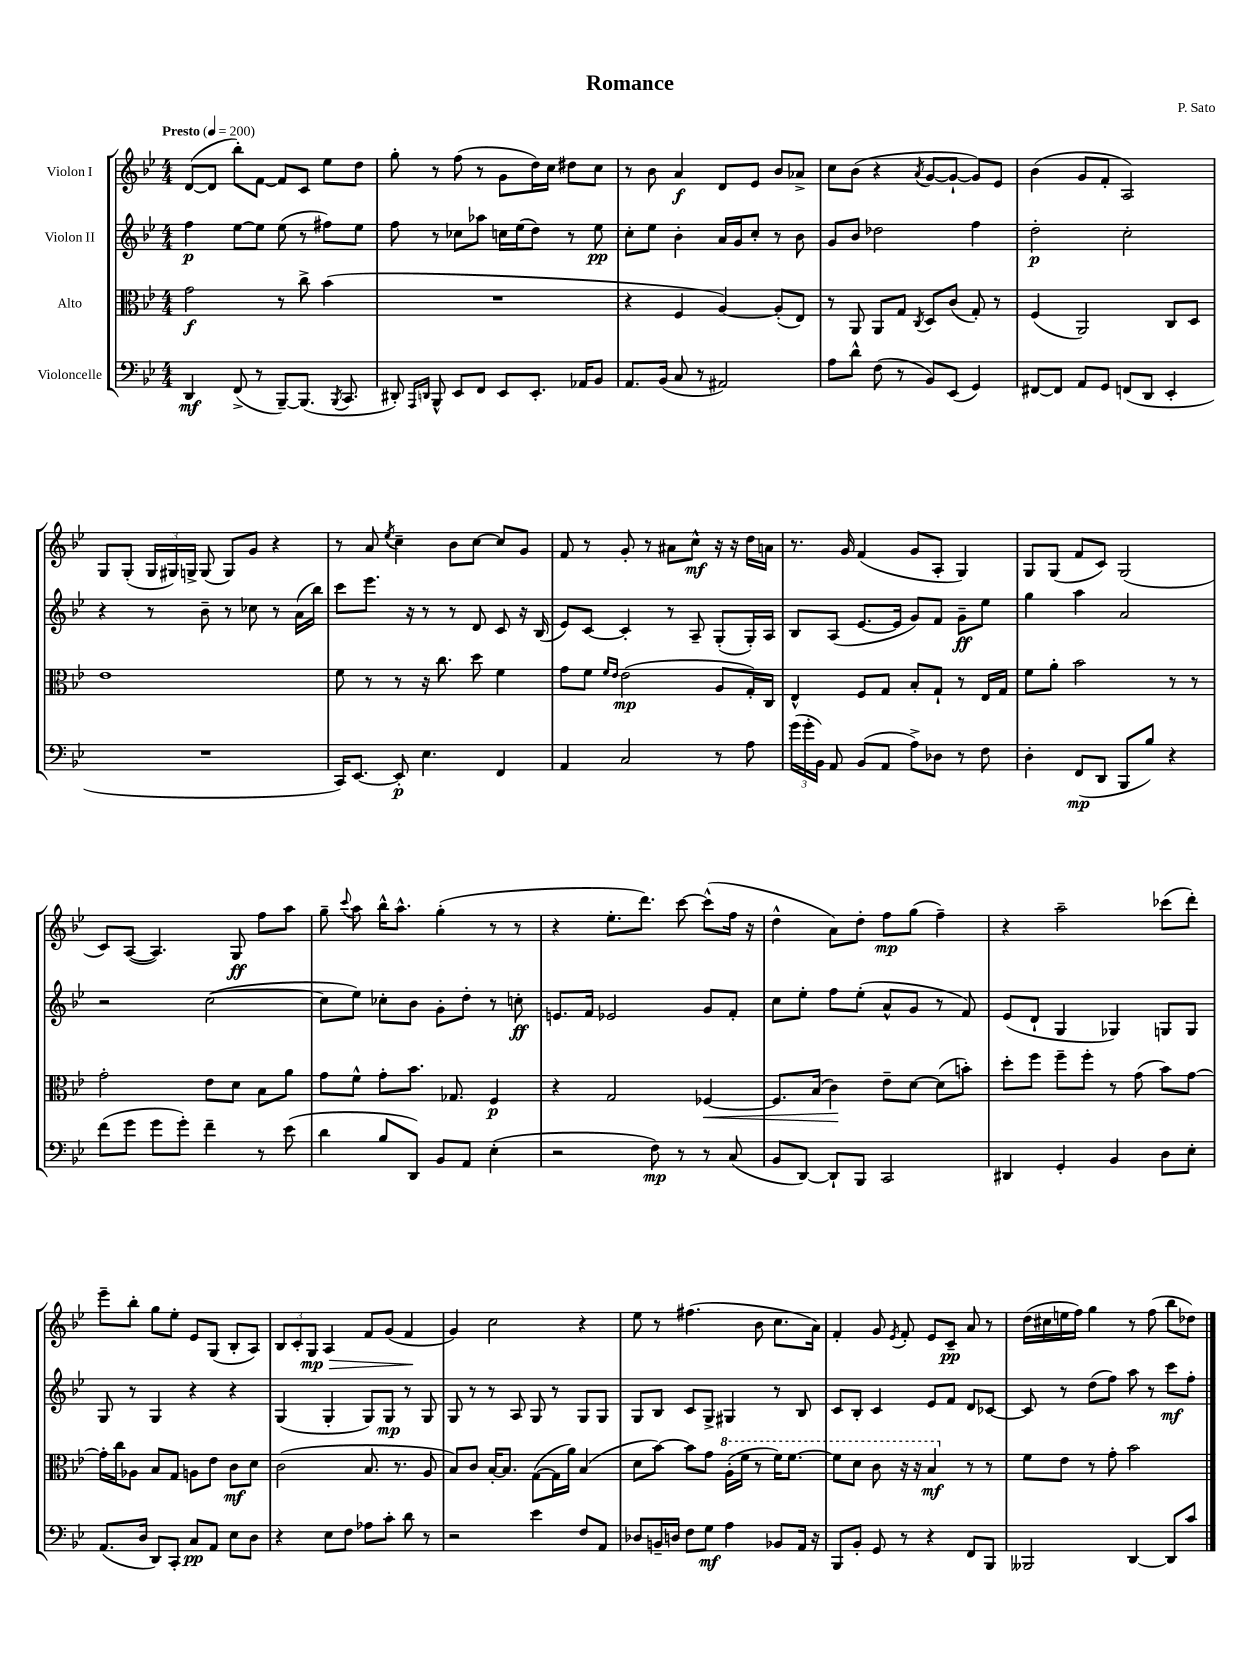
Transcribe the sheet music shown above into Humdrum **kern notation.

**kern	**kern	**kern	**kern
*staff4	*staff3	*staff2	*staff1
*clefF4	*clefC3	*clefG2	*clefG2
*k[b-e-]	*k[b-e-]	*k[b-e-]	*k[b-e-]
*M4/4	*M4/4	*M4/4	*M4/4
*MM200	*MM200	*MM200	*MM200
4DD	2g	4ff	([8d
.	.	.	8d]
(8FF^	.	[8ee-	8bb-')
8r	.	8ee-]	[8f
[8BBB-~)	8r	(8ee-	8f]
(8.BBB-]	8cc^	8r	8c
.	(4b-	8ff#)	8ee-
8qBBB-	.	.	.
8.CC	.	.	.
.	.	8ee-	8dd
=	=	=	=
8DD#')	1r	8ff	8gg'
16qqAAA	.	.	.
16qqDD	.	.	.
8BBB-^^	.	8r	8r
8EE-	.	8cc-	(8ff
8FF	.	8aa-	8r
8EE-	.	16cc	8g
.	.	(16ee-	.
8.EE-'	.	8dd)	16dd)
.	.	.	16cc
.	.	8r	8dd#
16AA-	.	.	.
8BB-	.	8ee-	8cc
=	=	=	=
8.AA	4r	8cc'	8r
.	.	8ee-	8b-
(16BB-	.	.	.
8C	4F	4b-'	4a
8r	.	.	.
2AA#)	[4A)	16a	8d
.	.	16g	.
.	.	8cc'	8e-
.	(8A']	8r	8b-
.	8E-)	8b-	8a-^
=	=	=	=
8A	8r	8g	8cc
8d^^	8AA	8b-	(8b-
(8F	8AA	2dd-	4r
8r	8G	.	.
.	8qC	.	8qa
8BB-)	8D	.	[8g
(8EE-	(8c	.	8g`_
4GG)	8G')	4ff	8g])
.	8r	.	8e-
=	=	=	=
[8FF#	(4F	2dd'	(4b-
8FF#]	.	.	.
8AA	2AA)	.	8g
8GG	.	.	8f'
(8FF	.	2cc'	2A)
8DD	.	.	.
4EE-'	8C	.	.
.	8D	.	.
=	=	=	=
1r	1e-	4r	8G
.	.	.	(8G'
.	.	8r	24G
.	.	.	24G#)
.	.	.	24G^
.	.	8b-~	(8G
.	.	8r	8G)
.	.	8cc-	8g
.	.	8r	4r
.	.	(16a	.
.	.	16bb-)	.
=	=	=	=
16CC)	8f	8ccc	8r
[8.EE-	.	.	.
.	8r	8.eee-	8a
.	.	.	8qee-
8EE-']	8r	.	4cc~
.	.	16r	.
4.E-	16r	8r	.
.	8.cc	.	.
.	.	8r	8b-
.	8dd	8d	[8cc
4FF	4f	8c	8cc]
.	.	16r	8g
.	.	(16B-	.
=	=	=	=
4AA	8g	8e-)	8f
.	8f	[8c	8r
.	16qqf	.	.
.	16qqe-	.	.
2C	(2e-	4c']	8g'
.	.	.	8r
.	.	8r	8a#
.	.	8A~	8cc^^
8r	8A	(8G'	16r
.	.	.	16r
8A	16G')	16G')	16dd
.	16C	16A	16a
=	=	=	=
(24g	4E-^^	8B-	8.r
24g'	.	.	.
24BB-)	.	.	.
8AA	.	(8A	.
.	.	.	16g
(8BB-	8F	[8.e-	(4f
8AA	8G	.	.
.	.	16e-]	.
8A^)	8B-'	8g)	8g
8D-	8G`	8f	8A'
8r	8r	8g~	4G)
8F	16E-	8ee-	.
.	16G	.	.
=	=	=	=
4D'	8f	4gg	8G
.	8a'	.	(8G
(8FF	2b-	4aa	8f
8DD	.	.	8c)
8BBB-	.	2a	(2G
8B-)	.	.	.
4r	8r	.	.
.	8r	.	.
=	=	=	=
(8f	2g'	2r	8c)
8g	.	.	([8A
8g	.	.	4.A])
8g')	.	.	.
4f~	8e-	([2cc	.
.	8d	.	8G
8r	8B-	.	8ff
(8e-	8a	.	8aa
=	=	=	=
4d	8g	8cc]	8gg~
.	.	.	8qqccc
.	8f^^	8ee-)	8aa
8B-	8g'	8cc-'	16bb-^^
.	.	.	8.aa^^
8DD)	8.b-	8b-	.
8BB-	.	8g'	(4gg'
.	8.G-	.	.
8AA	.	8dd'	.
(4E-'	4F	8r	8r
.	.	8cc'	8r
=	=	=	=
2r	4r	8.e	4r
.	.	16f	.
.	2G	2e-	8.ee-'
.	.	.	8.ddd)
8F)	.	.	.
8r	.	.	[8ccc
8r	[4F-	8g	(8ccc^^]
(8C	.	8f'	16ff
.	.	.	16r
=	=	=	=
8BB-	8.F-]	8cc	4dd^^
[8DD)	.	8ee-'	.
.	(16B-	.	.
8DD`]	4c)	8ff	8a)
8BBB-	.	(8ee-'	8dd'
2CC	8e-~	8a^^	8ff
.	[8d	8g	(8gg
.	(8d]	8r	4ff~)
.	8b')	8f)	.
=	=	=	=
4DD#	8dd'	(8e-	4r
.	8ff	8d`	.
4GG'	8ff~	4G	2aa~
.	8ff'	.	.
4BB-	8r	4G-)	.
.	(8g	.	.
8D	8b-)	8G	(8ccc-
8E-'	[8g	8G	8ddd')
=	=	=	=
(8.AA	16g']	8G	8eee-~
.	16cc	.	.
.	8A-	8r	8bb-'
16D	.	.	.
8DD)	8B-	4G	8gg
8CC'	8G	.	8ee-'
8C	8A	4r	8e-
8AA	8e-	.	(8G
8E-	8c	4r	8B-'
8D	8d	.	8A)
=	=	=	=
4r	(2c	(4G	12B-
.	.	.	12c'
.	.	.	12G
8E-	.	4G'	4A
8F	.	.	.
8A-	8.B-	8G)	8f
8c'	.	8G	(8g
.	8.r	.	.
8d	.	8r	4f
8r	8A	8G	.
=	=	=	=
2r	8B-)	8G	4g)
.	8c	8r	.
.	[16B-'	8r	2cc
.	8.B-]	.	.
.	.	8A	.
4e-	([8G	8G	.
.	16G]	8r	.
.	16a)	.	.
8F	(4B-	8G	4r
8AA	.	8G	.
=	=	=	=
8D-	8d	8G	8ee-
16BB~	[8b-)	8B-	8r
16D	.	.	.
8F	8b-]	8c	(4.ff#
8G	8g	8G^	.
4A	(16a'	4G#	.
.	16ff	.	.
.	8r	.	8b-
8BB-	16ff)	8r	8.cc
.	[8.ff	.	.
16AA	.	8B-	.
16r	.	.	16a)
=	=	=	=
8BBB-	8ff]	8c	4f'
8BB-'	8dd	8B-'	.
8GG	8cc	4c	8g
.	.	.	8qe-
8r	16r	.	8f'
.	16r	.	.
4r	4b-	8e-	8e-
.	.	8f	8c~
8FF	8r	8d	8a
8BBB-	8r	[8c-	8r
=	=	=	=
2BBB--	8f	8c-]	(16dd
.	.	.	16cc#
.	8e-	8r	16ee
.	.	.	16ff)
.	8r	(8dd	4gg
.	8g'	8ff)	.
[4DD	2b-	8aa	8r
.	.	8r	(8ff
8DD]	.	8ccc	8bb-
8c	.	8ff'	8dd-)
==	==	==	==
*-	*-	*-	*-
